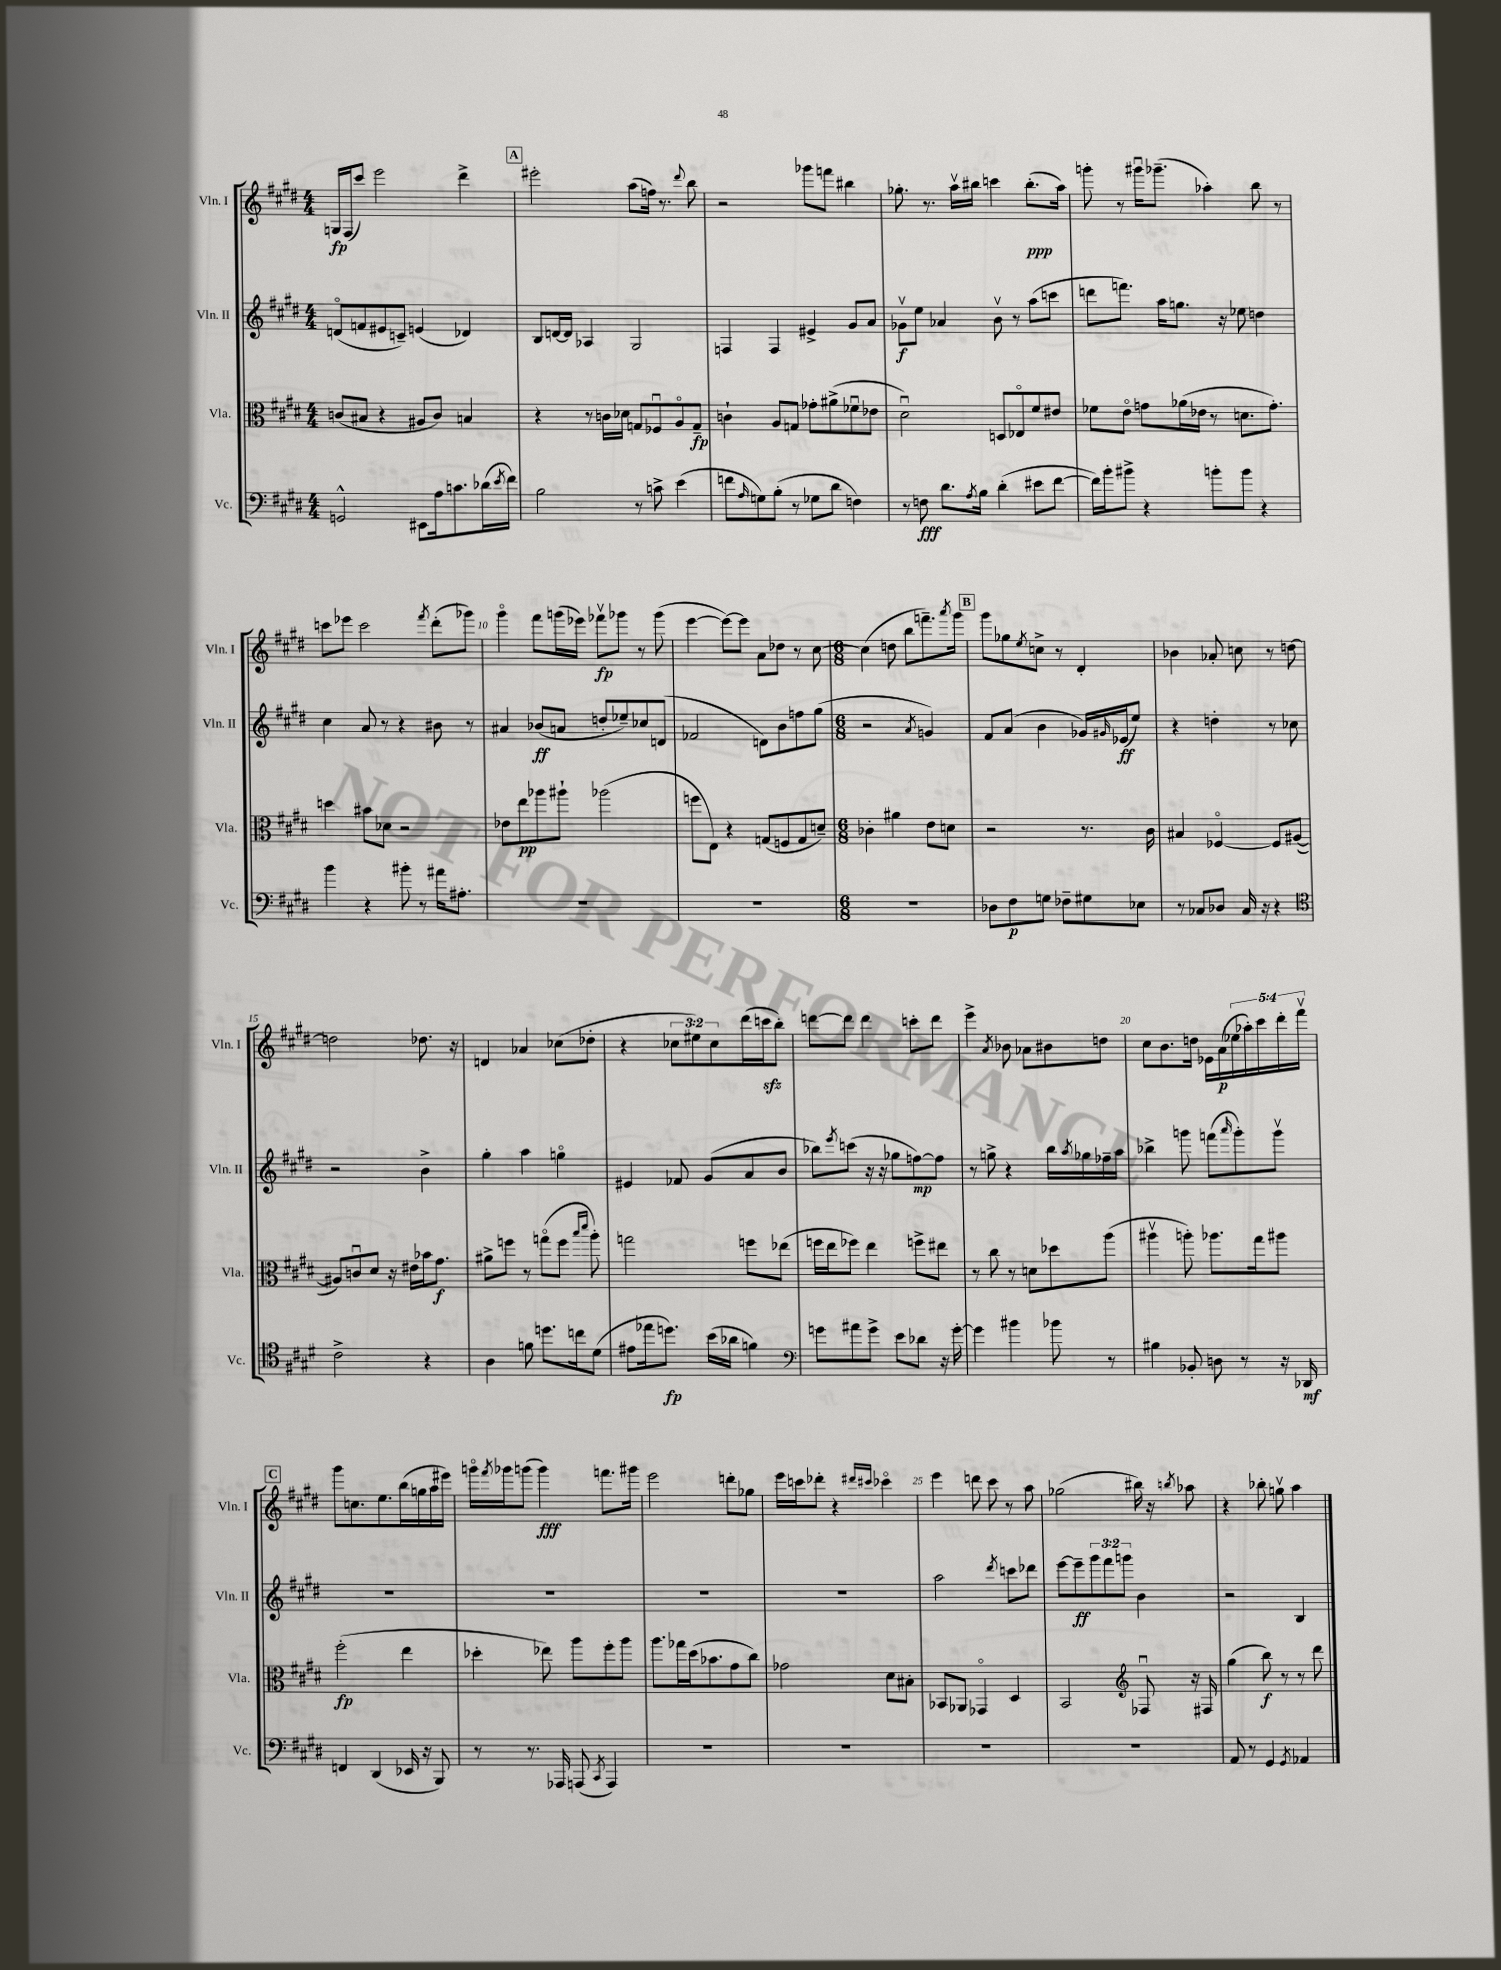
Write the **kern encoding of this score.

**kern	**dynam	**kern	**dynam	**kern	**dynam	**kern	**dynam
*part4	*part4	*part3	*part3	*part2	*part2	*part1	*part1
*staff4	*staff4	*staff3	*staff3	*staff2	*staff2	*staff1	*staff1
*I"Vc.	*	*I"Vla.	*	*I"Vln. II	*	*I"Vln. I	*
*I'Vc.	*	*I'Vla.	*	*I'Vln. II	*	*I'Vln. I	*
*clefF4	*	*clefC3	*	*clefG2	*	*clefG2	*
*k[f#c#g#d#]	*	*k[f#c#g#d#]	*	*k[f#c#g#d#]	*	*k[f#c#g#d#]	*
*M4/4	*	*M4/4	*	*M4/4	*	*M4/4	*
=4	=4	=4	=4	=4	=4	=4	=4
2GGn^^/	.	(8cn/L	.	(8dn/L	.	16Gn/LL	fp
.	.	.	.	.	.	(16F#/J	.
.	.	8B#X/J	.	8fn/	.	8ccc#/J)	.
.	.	4r	.	8e#X/	.	2eee\	.
.	.	.	.	8cn~/J)	.	.	.
8EE#X\L	.	8A#X/L	.	(4en/	.	.	.
16A\k	.	8c/J)	.	.	.	.	.
8.cn\	.	.	.	.	.	.	.
.	.	4Bn/	.	4d-X/)	.	4ddd#^\	.
(16d-X\L	.	.	.	.	.	.	.
8qe/	.	.	.	.	.	.	.
16f#\JJ)	.	.	.	.	.	.	.
!!LO:REH:place=s1:t=A
=5	=5	=5	=5	=5	=5	=5	=5
2B\	.	4r	.	8B/L	.	2eee#X'\	.
.	.	.	.	[16dn/L	.	.	.
.	.	.	.	16d/JJ]	.	.	.
.	.	8r	.	4A-X/	.	.	.
.	.	16cn\LL	.	.	.	.	.
.	.	16d-X\JJ	.	.	.	.	.
8r	.	8Gn/L	.	2G#/	.	(8aa\L	.
8cn^\	.	8F-Xu/	.	.	.	16ffn\Jk)	.
.	.	.	.	.	.	8.r	.
(4e\	.	8A/	.	.	.	.	.
.	.	.	.	.	.	8qqddd#/	.
.	.	8G~/J	fp	.	.	8bb\	.
=6	=6	=6	=6	=6	=6	=6	=6
8fn\L	.	4cn`\	.	4Fn/	.	2r	.
16qqA/	.	.	.	.	.	.	.
8Gn\)	.	.	.	.	.	.	.
(8B'\J	.	8A/L	.	4F/	.	.	.
8r	.	8Gn/J	.	.	.	.	.
8G-X\L	.	8g-X'\L	.	4e#X^/	.	8ggg-X\L	.
8d#\J	.	(8a#X^\	.	.	.	8fffn\J	.
4Fn\)	.	8f-Xu\	.	8g#/L	.	4bb#X\	.
.	.	8e-X\J	.	8a/J	.	.	.
=7	=7	=7	=7	=7	=7	=7	=7
8r	.	2d#u\)	.	8g-Xv\L	f	8.gg-X'\	.
8Fn\	fff	.	.	8ee\J	.	.	.
.	.	.	.	.	.	8.r	.
8.d#\L	.	.	.	4a-X/	.	.	.
.	.	.	.	.	.	16aav\LL	.
8qA/	.	.	.	.	.	.	.
16B\Jk	.	.	.	.	.	16bb#X\JJ	.
(4d#'\	.	8Dn/L	.	8bv\	.	4cccn\	.
.	.	8E-X/	.	8r	.	.	.
8e#X\L	.	8f#/	.	(8aa\L	.	(8.bb#'\L	ppp
[8f#\J	.	8e#X/J	.	8cccn\J	.	.	.
.	.	.	.	.	.	16aa\Jk)	.
=8	=8	=8	=8	=8	=8	=8	=8
16f#\LL])	.	8f-X\L	.	8dddn\L	.	8gggn'\	.
16b'\J	.	.	.	.	.	.	.
8b#X^\J	.	8e\J	.	8.fffn\J)	.	8r	.
4r	.	8gn\L	.	.	.	16ggg#Xu\KL	.
.	.	.	.	16aa\KL	.	(8.ggg-X~\J	.
.	.	(16a-X\L	.	8.ggn\J	.	.	.
.	.	16e-X\JJ	.	.	.	.	.
8bn'\L	.	8r	.	.	.	4aa-X'\)	.
.	.	.	.	16r	.	.	.
8b\J	.	8.dn\L	.	8ee-X\	.	.	.
4r	.	.	.	4ddn\	.	8bb\	.
.	.	8.g'\J)	.	.	.	.	.
.	.	.	.	.	.	8r	.
!!LO:LB:g=z
=9	=9	=9	=9	=9	=9	=9	=9
4b\	.	4ddn\	.	4cc#\	.	8cccn\L	.
.	.	.	.	.	.	8eee-X\J	.
4r	.	8b#X\L	.	8a/	.	2ccc\	.
.	.	8d-X\J	.	8r	.	.	.
8b#X'\	.	2r	.	4r	.	.	.
8r	.	.	.	.	.	.	.
.	.	.	.	.	.	8qfff#/	.
16a#X\KL	.	.	.	8b#X\	.	(8ddd#'\L	.
8.A#X'\J	.	.	.	.	.	.	.
.	.	.	.	8r	.	8ggg-X\J)	.
=10	=10	=10	=10	=10	=10	=10	=10
1r	.	8e-X\L	.	4a#X/	.	4ggg#\	.
.	.	8ee\	pp	.	.	.	.
.	.	8aa-X\	.	(8b-X/L	ff	8fff#\L	.
.	.	8aa#X`\J	.	8an/J	.	(16gggn\L	.
.	.	.	.	.	.	16eee-X\JJ)	.
.	.	(2aa-X\	.	8ddn'/L	.	8fff-Xv\L	fp
.	.	.	.	8ee-X~/)	.	8ggg-X\J	.
.	.	.	.	8cc-X/	.	8r	.
.	.	.	.	(8dn/J	.	(8ggg-\	.
=11	=11	=11	=11	=11	=11	=11	=11
1r	.	8ffn\L	.	2f-X/	.	[4eee\	.
.	.	8E\J)	.	.	.	.	.
.	.	4r	.	.	.	8eee\L_)	.
.	.	.	.	.	.	8eee\J]	.
.	.	(8Gn/L	.	8dn\L)	.	8a\L	.
.	.	8Fn/	.	8b\	.	8dd-X\J	.
.	.	8G/	.	8ffn\	.	8r	.
.	.	8dn~/J)	.	(8gg#\J	.	[8cc#\	.
=12	=12	=12	=12	=12	=12	=12	=12
*M6/8	*	*M6/8	*	*M6/8	*	*M6/8	*
2.r	.	4c-X'\	.	2r	.	(4cc#\]	.
.	.	4a#X\	.	.	.	8ddn\	.
.	.	.	.	.	.	8bb\L	.
.	.	.	.	8qa/	.	.	.
.	.	8e\L	.	4gn/)	.	8.fffn~\)	.
.	.	8dn\J	.	.	.	.	.
.	.	.	.	.	.	8qaaa/	.
.	.	.	.	.	.	16ggg#\Jk	.
!!LO:REH:place=s1:t=B
=13	=13	=13	=13	=13	=13	=13	=13
8D-X\L	.	2r	.	8f#/L	.	8ggg#\L	.
8F#\	p	.	.	(8a/J	.	8gg-X\	.
.	.	.	.	.	.	8qee/	.
8Gn\J	.	.	.	4b\	.	8ccn^\J	.
8F-X~\L	.	.	.	.	.	8r	.
8G#X\	.	8.r	.	16g-X/LL)	.	4d#'/	.
.	.	.	.	16qqg#X/	.	.	.
.	.	.	.	(16e-X/J	ff	.	.
8E-X\J	.	.	.	8ee/J)	.	.	.
.	.	16c#\	.	.	.	.	.
=14	=14	=14	=14	=14	=14	=14	=14
8r	.	4B#X/	.	4r	.	4b-X\	.
8C-X/L	.	.	.	.	.	.	.
8D-X/J	.	[4F-X/	.	4ddn'\	.	8a-X'/	.
16C-/	.	.	.	.	.	8ccn\	.
16r	.	.	.	.	.	.	.
4r	.	8F-/L]	.	8r	.	8r	.
.	.	([8A#X/J	.	8cc-X\	.	[8ddn\	.
!!LO:LB:g=z
=15	=15	=15	=15	=15	=15	=15	=15
*clefC4	*	*	*	*	*	*	*
2c#^\	.	8A#X/L])	.	2r	.	2ddn\]	.
.	.	8cnu/	.	.	.	.	.
.	.	8d#/J	.	.	.	.	.
.	.	16r	.	.	.	.	.
.	.	16e#X\LL	.	.	.	.	.
4r	.	16b-X\J	.	4b^\	.	8.dd-X\	.
.	.	8.g#\J	f	.	.	.	.
.	.	.	.	.	.	16r	.
=16	=16	=16	=16	=16	=16	=16	=16
4A\	.	8a#X^\L	.	4gg#'\	.	4dn/	.
.	.	8ffn\J	.	.	.	.	.
8fn\	.	8r	.	4aa\	.	4a-X/	.
8.ddn\L	.	(8ggn\L	.	.	.	.	.
.	.	8ff\J	.	4ggn\	.	(8cc-X\L	.
16ccn\k	.	.	.	.	.	.	.
.	.	16qqbb/LL	.	.	.	.	.
.	.	16qqddd#/JJ	.	.	.	.	.
(8d#\J	.	8aa'\)	.	.	.	8dd-X'\J	.
=17	=17	=17	=17	=17	=17	=17	=17
8e#X\L	.	2ggn\	.	4e#X/	.	4r	.
16ee-X\k	.	.	.	.	.	.	.
8.ddn\J)	fp	.	.	.	.	.	.
.	.	.	.	8f-X/	.	12cc-X\L	.
.	.	.	.	.	.	12ee#X\)	.
(16b\LL	.	.	.	(8g#/L	.	.	.
.	.	.	.	.	.	12cc-\	.
16a-X\JJ	.	.	.	.	.	.	.
4fn\)	.	8ffn\L	.	8a/	.	(16ddd#\L	.
.	.	.	.	.	.	16cccnzz\J	.
.	.	(8ee-X\J	.	8b/J	.	8bb'\J)	.
=18	=18	=18	=18	=18	=18	=18	=18
*clefF4	*	*	*	*	*	*	*
8gn\L	.	16ffn\LL	.	8bb-X\L)	.	[8dddn\L	.
.	.	16ee\J	.	.	.	.	.
.	.	.	.	8qeee/	.	.	.
8a#X\	.	8ff-X\J)	.	(8cccn\J	.	8ddd\J]	.
8g^\J	.	4ee\	.	16r	.	4ddd\	.
.	.	.	.	16r	.	.	.
8e\L	.	.	.	8gg-X\L	.	.	.
8d-X\J	.	8ffn^\L	.	[8ffn\)	mp	8cccn'\L	.
16r	.	8ee#X\J	.	8ff\J]	.	8ddd\J	.
[16g'\	.	.	.	.	.	.	.
=19	=19	=19	=19	=19	=19	=19	=19
4g\]	.	8r	.	8r	.	4eee^\	.
.	.	8cc#\	.	8ggn^\	.	.	.
.	.	.	.	.	.	8qa/	.
4b#X\	.	8r	.	4r	.	8b-X\	.
.	.	8dn\L	.	.	.	8a-X\L	.
8b-X\	.	8dd-X\	.	16bb\LL	.	8b#X\	.
.	.	.	.	8qaa/	.	.	.
.	.	.	.	16gg-X\	.	.	.
8r	.	(8aa\J	.	16ff-X~\	.	8ddn\J	.
.	.	.	.	16aa\JJ	.	.	.
=20	=20	=20	=20	=20	=20	=20	=20
4B#X\	.	4aa#Xv\	.	4bb-X^\	.	8cc#\L	.
.	.	.	.	.	.	8.b\	.
8BB-X'/	.	8aan'\)	.	8gggn\	.	.	.
.	.	.	.	.	.	16ddn\Jk	.
8Dn\	.	8.aa-X\L	.	(8fffn\L	.	16e-X\LL	.
.	.	.	.	.	.	(16a\	p
.	.	.	.	16qqaaa/	.	.	.
8r	.	.	.	8ggg'\)	.	20ee-X\	.
.	.	.	.	.	.	20aa-X'\)	.
.	.	16gg#\k	.	.	.	.	.
.	.	.	.	.	.	20ccc#\	.
16r	.	8aa#X\J	.	8gggv\J	.	.	.
.	.	.	.	.	.	20ddd#'\	.
16DD-X/	mf	.	.	.	.	.	.
.	.	.	.	.	.	20fff#v\JJ	.
!!LO:LB:g=z
!!LO:REH:place=s1:t=C
=21	=21	=21	=21	=21	=21	=21	=21
4FFn/	.	(2ff#'\	fp	2.r	.	8ggg#\L	.
.	.	.	.	.	.	8.ccn\	.
(4DD#/	.	.	.	.	.	.	.
.	.	.	.	.	.	8.ee\	.
16EE-X/	.	4ee\	.	.	.	(16bb\L	.
16r	.	.	.	.	.	16ggn\	.
8BBB/)	.	.	.	.	.	16aa\	.
.	.	.	.	.	.	16eee#X\JJ)	.
=22	=22	=22	=22	=22	=22	=22	=22
8r	.	4dd-X'\	.	2.r	.	16gggn\LL	.
.	.	.	.	.	.	8qfff#/	.
.	.	.	.	.	.	16ggg-X\J	.
8.r	.	.	.	.	.	(8gggn\J	.
.	.	8ee-X\)	.	.	.	4ggg\)	fff
16AAA-X/	.	.	.	.	.	.	.
(8AAAn/	.	8aa\L	.	.	.	.	.
8qCC#/	.	.	.	.	.	.	.
4AAA/)	.	8ff#'\	.	.	.	8.fffn\L	.
.	.	8aa\J	.	.	.	.	.
.	.	.	.	.	.	16ggg#X\Jk	.
=23	=23	=23	=23	=23	=23	=23	=23
2.r	.	8.aa\L	.	2.r	.	2eee\	.
.	.	16gg-X\L	.	.	.	.	.
.	.	(16dd#\J	.	.	.	.	.
.	.	8.b-X\	.	.	.	.	.
.	.	8g#\	.	.	.	8dddn'\L	.
.	.	8cc#\J)	.	.	.	8gg-X\J	.
=24	=24	=24	=24	=24	=24	=24	=24
2.r	.	2g-X\	.	2.r	.	16eee\LL	.
.	.	.	.	.	.	16cccn\J	.
.	.	.	.	.	.	8ddd-X'\J	.
.	.	.	.	.	.	4r	.
.	.	.	.	.	.	16qqddd#X/LL	.
.	.	.	.	.	.	16qqccc#X/JJ	.
.	.	8d#\L	.	.	.	4ccc-X\	.
.	.	8B#X'\J	.	.	.	.	.
=25	=25	=25	=25	=25	=25	=25	=25
2.r	.	8BB-X/L	.	2aa\	.	4eee\	.
.	.	8AA-X/J	.	.	.	.	.
.	.	4GG-X/	.	.	.	8dddn\	.
.	.	.	.	.	.	8ccc#\	.
.	.	.	.	8qddd#/	.	.	.
.	.	4D#/	.	8cccn\L	.	8r	.
.	.	.	.	8ddd-X\J	.	8aa\	.
=26	=26	=26	=26	=26	=26	=26	=26
2.r	.	2BB/	.	[8eee\L	.	(2gg-X\	.
.	.	.	.	8eee~\]	ff	.	.
.	.	.	.	12ggg#\	.	.	.
.	.	.	.	12fff#\	.	.	.
.	.	.	.	12gggn\J	.	.	.
*	*	*clefG2	*	*	*	*	*
.	.	8F-Xu/	.	4b\	.	16bb#X\)	.
.	.	.	.	.	.	16r	.
.	.	.	.	.	.	8qbbn/	.
.	.	16r	.	.	.	8aa-X\	.
.	.	16F#X/	.	.	.	.	.
=27	=27	=27	=27	=27	=27	=27	=27
8AA/	.	(4gg#\	.	2r	.	4r	.
8r	.	.	.	.	.	.	.
4GG#/	.	8bb\)	f	.	.	8bb-X'\	.
.	.	8r	.	.	.	8ggnv\	.
8qGG#/	.	.	.	.	.	.	.
4AA-X/	.	8r	.	4B/	.	4aa\	.
.	.	8ddd#\	.	.	.	.	.
==	==	==	==	==	==	==	==
*-	*-	*-	*-	*-	*-	*-	*-
